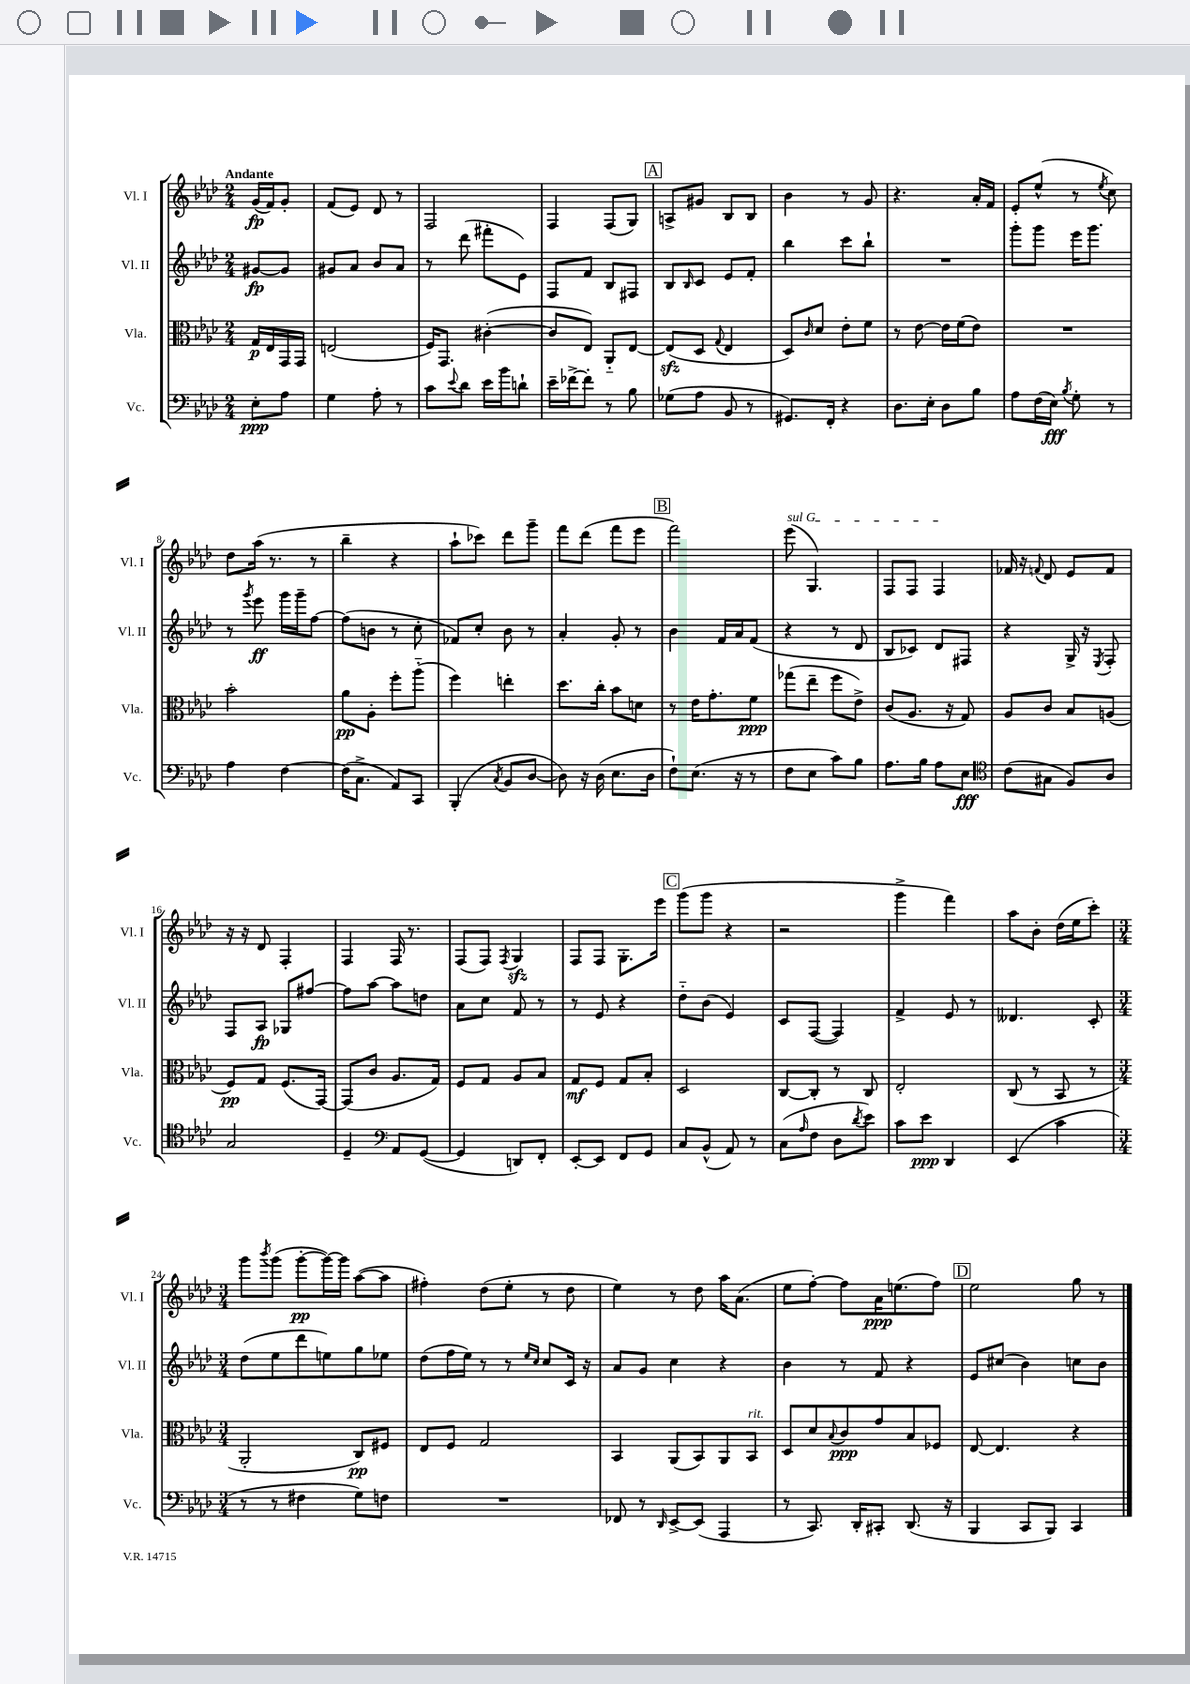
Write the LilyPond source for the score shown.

<<
\new StaffGroup <<
\new Staff = "s0" \with { instrumentName = "Vl. I" shortInstrumentName = "Vl. I" } {
    \clef treble \key aes \major \numericTimeSignature \time 2/4 \partial 4 \tempo "Andante"
    g'16\fp( f'16) g'8-. |
    f'8( ees'8) des'8 r8 |
    f2 |
    f4 f8( g8) |
    \mark \markup { \box "A" } a8-> gis'8 bes8 bes8 |
    bes'4 r8 g'8 |
    r4. aes'16-. f'16 |
    ees'8-. ees''8-^( r8 \acciaccatura { ees''8 } c''8) |
    des''8 aes''16( r8. r8 |
    bes''4-- r4 |
    aes''8-! ces'''8) des'''8 g'''8-- |
    f'''8 des'''8( f'''8 ees'''8 |
    \mark \markup { \box "B" } f'''2) |
    \once \override TextSpanner.bound-details.left.text = \markup { \italic "sul G" } ees'''8\startTextSpan( g4.) |
    f8 f8 f4\stopTextSpan |
    fes'16 r16 \appoggiatura { f'8 } des'8 ees'8 f'8 |
    r16 r16 des'8 f4-. |
    f4 f16 r8. |
    f8( f8) \acciaccatura { f8 } g4\sfz |
    f8 f8 g8.-. ees'''16 |
    \mark \markup { \box "C" } g'''8( g'''8 r4 |
    r2 |
    g'''4-> f'''4) |
    aes''8 bes'8-. des''16( ees''16 c'''8-.) |
    \numericTimeSignature \time 3/4 g'''8 \acciaccatura { bes'''8 } g'''8( g'''8~-.\pp g'''16~) g'''16 aes''8~( aes''8 |
    fis''4-.) des''8( ees''8-. r8 des''8 |
    ees''4) r8 des''8 aes''16 aes'8.( |
    ees''8 f''8~-.) f''8 aes'16\ppp e''8.( f''8) |
    \mark \markup { \box "D" } ees''2 g''8 r8 \bar "|." |
}
\new Staff = "s1" \with { instrumentName = "Vl. II" shortInstrumentName = "Vl. II" } {
    \clef treble \key aes \major \numericTimeSignature \time 2/4 \partial 4
    gis'8~\fp gis'8 |
    gis'8 aes'8 bes'8 aes'8 |
    r8 des'''8( fis'''8-. ees'8) |
    f8 f'8 bes8 fis8 |
    \mark \markup { \box "A" } bes8 \grace { bes16 } c'8 ees'8 f'8-. |
    bes''4 c'''8 bes''8-! |
    R2 |
    g'''8-. g'''8 ees'''16 g'''8. |
    r8 \acciaccatura { g'''8 } ees'''8\ff g'''16 g'''16-- f''8~ |
    f''8( b'8 r8 c''8-. |
    fes'8) c''8-. bes'8 r8 |
    aes'4-. g'8-. r8 |
    \mark \markup { \box "B" } bes'4 f'16 aes'16 f'8( |
    r4 r8 des'8 |
    bes8 ces'8) des'8 fis8 |
    r4 g16-> r16 \acciaccatura { ees8 } f8-. |
    f8 aes8\fp ges8 fis''8~ |
    fis''8 aes''8~ aes''8 d''8 |
    aes'8 c''8 f'8 r8 |
    r8 ees'8 r4 |
    \mark \markup { \box "C" } des''8-_ bes'8( ees'4) |
    c'8 f8~( f4) |
    f'4-> ees'8 r8 |
    deses'4. c'8-. |
    \numericTimeSignature \time 3/4 des''8( ees''8 des'''8 e''8) g''8 ees''8 |
    des''8( f''16 ees''16) r8 r8 \grace { ees''16 c''16 } c''8 c'16 r16 |
    aes'8 g'8 c''4 r4 |
    bes'4 r8 f'8 r4 |
    \mark \markup { \box "D" } ees'8 cis''8( bes'4) c''8 bes'8 \bar "|." |
}
\new Staff = "s2" \with { instrumentName = "Vla." shortInstrumentName = "Vla." } {
    \clef alto \key aes \major \numericTimeSignature \time 2/4 \partial 4
    g16\p ees16 g,16 g,16 |
    e2( |
    f16) g,8. cis'4~-.( |
    cis'8 ees8) aes,8-_ ees8~ |
    \mark \markup { \box "A" } ees8\sfz( des8 \appoggiatura { g8 } ees4 |
    des8) \grace { c'16 } des'8 ees'8-. f'8 |
    r8 ees'8~ ees'16 f'16( ees'8) |
    R2 |
    bes'2-. |
    aes'8\pp aes8-. f''8-. aes''8-_( |
    f''4) e''4-. |
    des''8. c''16-. bes'8 d'8 |
    \mark \markup { \box "B" } r8 ees'16 g'8.-. f'8\ppp |
    ges''8( ees''8-- f''8 ees'8->) |
    c'8( aes8. r16 g8) |
    aes8 c'8 bes8 a8( |
    f8\pp) g8 f8.( g,16~) |
    g,8( c'8 aes8. g16) |
    f8 g8 aes8 bes8 |
    g8\mf f8 g8 bes8-. |
    \mark \markup { \box "C" } des2 |
    c8~ c8-. r8 c8 |
    ees2-. |
    c8( r8 bes,8 r8 |
    \numericTimeSignature \time 3/4 aes,2-. c8\pp) fis8 |
    ees8 f8 g2 |
    bes,4 aes,8( bes,8) aes,8 bes,8^\markup { \italic "rit." } |
    des8 des'8 \appoggiatura { bes8 } c'8\ppp g'8 bes8 fes8 |
    \mark \markup { \box "D" } ees8~ ees4. r4 \bar "|." |
}
\new Staff = "s3" \with { instrumentName = "Vc." shortInstrumentName = "Vc." } {
    \clef bass \key aes \major \numericTimeSignature \time 2/4 \partial 4
    ees8-.\ppp aes8 |
    g4 aes8-. r8 |
    c'8 \appoggiatura { ees'8 } des'8 ees'16 bes'16 d'8-! |
    ees'16-- fes'16~-> fes'8-. r8 bes8 |
    \mark \markup { \box "A" } ges8( aes8 bes,8 r8 |
    gis,8.) f,16-. r4 |
    des8. ees16-. des8 bes8 |
    aes8 f16( ees16\fff) \acciaccatura { bes8 } g8-. r8 |
    aes4 f4~ |
    f16( c8.-> aes,8) c,8 |
    bes,,4-.( \acciaccatura { c8 } bes,8 des8~ |
    des8) r16 des16( ees8. des16 |
    \mark \markup { \box "B" } f8-!) ees8.( r16 r8 |
    f8 ees8 c'8) bes8 |
    aes8. bes16 aes8 ees8\fff |
    \clef tenor c'8( gis8 f8) aes8 |
    g2 |
    des4-- \clef bass aes,8 g,8~( |
    g,4 d,8) f,8-. |
    ees,8~-. ees,8 f,8 g,8 |
    \mark \markup { \box "C" } c8 bes,8-^( aes,8) r8 |
    c8( \grace { aes16 } f8 des8 \acciaccatura { des'8 } ees'8) |
    c'8 ees'8\ppp des,4 |
    ees,4( c'4 |
    \numericTimeSignature \time 3/4 r8 r8 fis4 g8) f8 |
    R2. |
    fes,8 r8 \grace { des,16 } ees,8~-> ees,8( aes,,4 |
    r8 c,8.) des,16-. cis,8-. des,8.( r16 |
    \mark \markup { \box "D" } bes,,4 c,8 bes,,8) c,4 \bar "|." |
}
>>
>>
